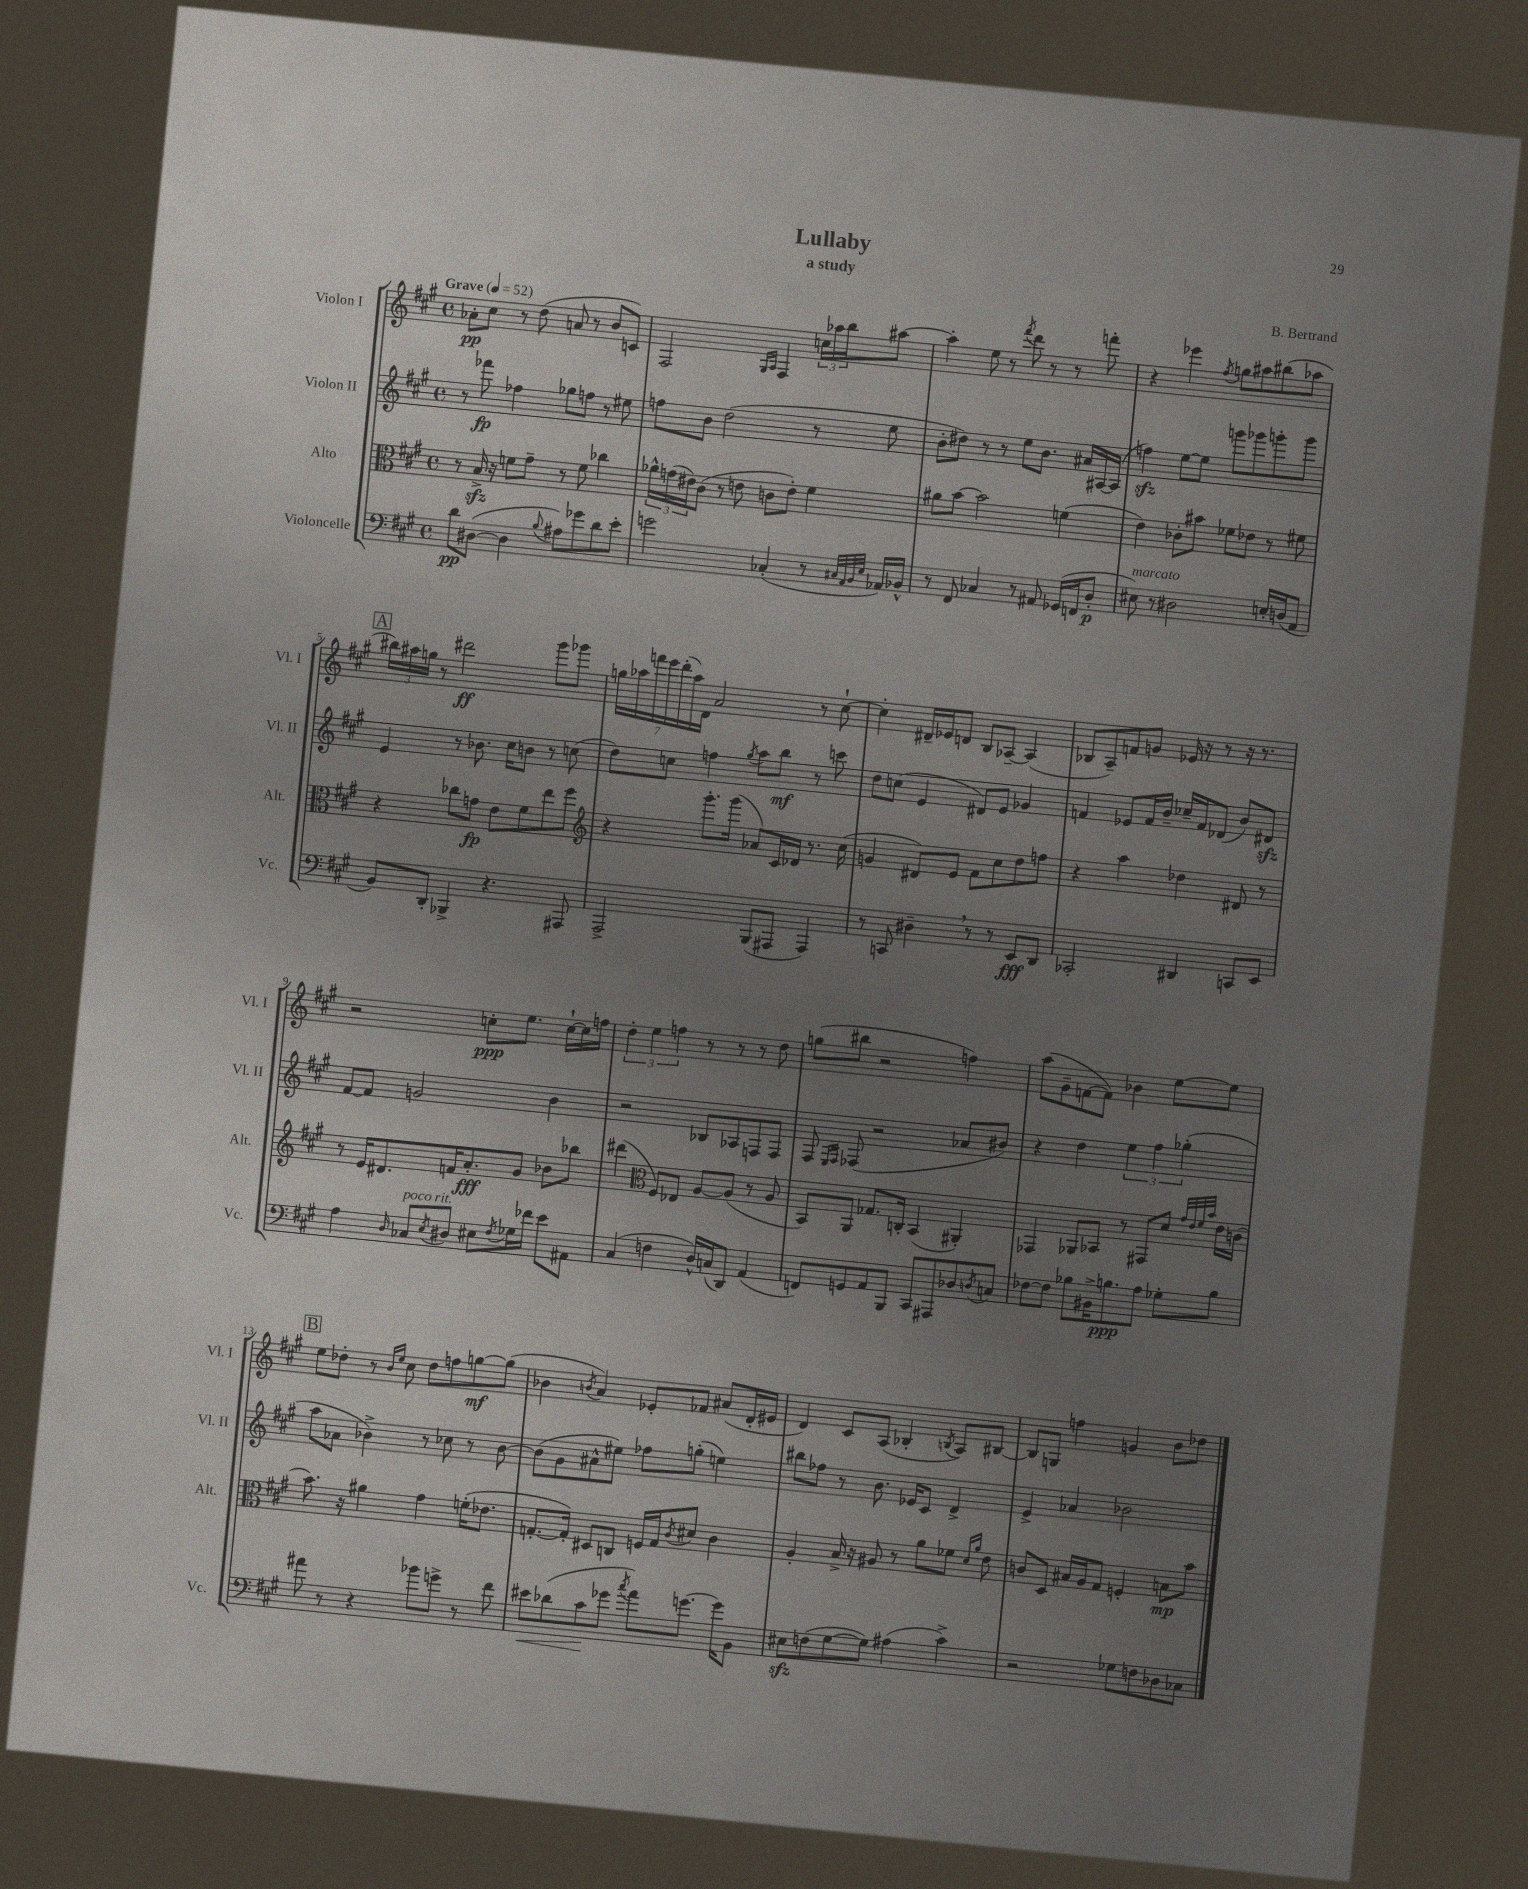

**kern	**kern	**kern	**kern
*staff4	*staff3	*staff2	*staff1
*clefF4	*clefC3	*clefG2	*clefG2
*k[f#c#g#]	*k[f#c#g#]	*k[f#c#g#]	*k[f#c#g#]
*M4/4	*M4/4	*M4/4	*M4/4
*met(c)	*met(c)	*met(c)	*met(c)
*MM52	*MM52	*MM52	*MM52
8d	8r	8r	8a-'
([8D#	16B^	8fff-	8cc#
.	16r	.	.
4D#]	8f	4ff-	8r
.	8g#~	.	(8dd
8qqB	.	.	.
8A#)	8r	8gg-	8a
8g-	8f	8ff	8r
8d	4cc-	8r	8b
8e'	.	8ee#	8c)
=	=	=	=
2g	24a-^^	8ff	2F#
.	(24g	.	.
.	24e#)	.	.
.	(8c#	8b	.
.	8r	(2dd	.
.	8e	.	.
.	.	.	16qqG#
.	.	.	16qqA
(4C-'	8c	.	4F#
.	8e')	.	.
8r	4f#	8r	24cc
.	.	.	24aa-
.	.	.	24bb
32qqC#	.	.	.
32qqAA	.	.	.
32qqBB	.	.	.
32qqE	.	.	.
16AA-)	.	8ee	[8aa#
16BB-^^	.	.	.
=	=	=	=
8r	8a#	8b'	4aa#']
8FF#	[8b	8dd#)	.
4C-	2b]	8r	8ee
.	.	8r	8r
.	.	.	8qfff#
8r	.	8ee	8ddd
8AA#	.	8.b	8r
(16GG-	(4f	.	8r
16FF	.	16a#	.
8D'	.	[16A#	8fff'
.	.	(16A#]	.
=	=	=	=
8E#)	4e)	4ff)	4r
8r	.	.	.
2D#	8c-'	[8ee	4eee-
.	8b#	8ee]	.
.	.	.	8qff#
.	8f-	8ggg	8gg
.	8e-	8ggg-	8aa#
16E'	8r	8ggg'	(8bb#
(16D	.	.	.
8AA	8f#	8ggg	8aa-
=	=	=	=
8BB)	4r	4e	24bb#)
.	.	.	24aa#
.	.	.	24gg
8DD'	.	.	8r
4BBB-^	8cc-	8r	2ddd#
.	8g	8.b-	.
4.r	8e	.	.
.	.	16cc#	.
.	8f#	8b	.
.	8ee	8r	8ggg#
8AAA#	8ff#	(8cc	8ggg-
=	=	=	=
*	*clefG2	*	*
2AAA^	4r	8dd)	28gg
.	.	.	28aa-
.	.	.	28fff
.	.	.	28eee
.	.	8cc	.
.	.	.	(28ddd'
.	.	.	28aa-)
.	.	.	28d
.	8.ggg#'	4ff	2a
.	(16ggg#	.	.
.	.	8qgg#	.
(8BBB	8a-)	8aa	.
8AAA#	16c#	8bb	.
.	16d-	.	.
4AAA#)	8.r	8r	8r
.	.	8ccc	[8cc#`
.	(16cc#	.	.
=	=	=	=
8r	4g	8dd	4cc#']
8CC	.	(8cc	.
4D#~	8d#)	4e	16d#~
.	.	.	16e-
.	8e	.	8d
8r	8f#	8d#)	8B
8r	8cc#	8e	[8A-~
8EE	8dd	4g-	(4A-]
8DD	8ff	.	.
=	=	=	=
2CC-'	4r	4f	8B-
.	.	.	8A~)
.	4aa	8e-	8f
.	.	16f	8g
.	.	16b~	.
4DD#	4dd-	16cc-~	16e-
.	.	16f	16r
.	.	(8d-	8r
8CC	8d#	8b)	16r
.	.	.	8.r
8EE	8r	8d#	.
=	=	=	=
4A	8r	[8f#	2r
.	16e	8f#]	.
.	8.d#	.	.
16qqD	.	.	.
8C-	.	2g	.
8qE	.	.	.
8D#	16f	.	.
.	8.a'	.	.
8E#	.	.	8cc'
8qF#	.	.	.
16G-	8g#	.	8.ee
16f-	.	.	.
8e	8b-	4b	.
.	.	.	[16cc`
8AA#	8bb-	.	16cc]
.	.	.	16ff
=	=	=	=
(4C#	(4ddd#	2r	6dd'
.	.	.	6ee
*	*clefC3	*	*
4F	8F#)	.	.
.	.	.	6ff
.	8E-	.	.
16D^^)	[8A	8B-	8r
(16C	.	.	.
8DD)	(8A]	8A-	8r
(4AA	8r	8F	8r
.	8A	8F	8dd
=	=	=	=
8FF)	8BB)	8F#	(8gg
.	.	16qqE	.
.	.	16qqF#	.
8GG	8AA	(8F-	8bb#
8AA	8.G-	2r	2r
8BBB	.	.	.
.	16C'	.	.
8CC#	(4BB	.	.
8AAA#	.	.	.
8D-	4AA#')	8a-	4ff)
8qD	.	.	.
8C	.	8b#)	.
=	=	=	=
[8F-	4GG-	4r	(8aa
8F-]	.	.	8g#~
8B-	8AA-	4dd	[8f
16BB#^	8BB-	.	8f])
8.B	.	.	.
.	8r	6ee	4b-
8A	8GG#	.	.
.	.	6ff#	.
8G-'	8d	.	[8ee
.	.	(6gg-'	.
.	32qqg#	.	.
.	32qqe	.	.
.	32qqf#	.	.
.	32qqb	.	.
8B	16e	.	8ee]
.	(16c	.	.
=	=	=	=
8a#	8.b)	8aa	8ee
8r	.	8a-	8dd-'
.	16r	.	.
4r	4a#	4b-^)	8r
.	.	.	16qqb
.	.	.	16qqee
.	.	.	8cc#
8b-	4g#	8r	8dd-
8g^	.	8cc-	8ff
8r	(16f'	8r	[8gg
.	8.e-	.	.
8f#	.	[8b-	(8gg]
=	=	=	=
8e#	[8.G'	(8b-]	4b-
(8d-	.	8g#	.
.	16G'])	.	.
.	.	.	8qb
8c#	8D#	8a#^^	4a)
8g-	8C	8ee#)	.
8qcc#	.	.	.
8a)	16F	8ff-	8e-'
.	16G	.	.
.	8qc#	.	.
[8.g	8d#	(8gg'	8f-
.	4c#	4ee)	(8a#
16g]	.	.	.
8BB	.	.	16d'
.	.	.	16e#
=	=	=	=
8E#	4A'	8bb#	4d)
(8F	.	8ff-	.
[8G#	16B^	8r	8c#
.	16r	.	.
8G#])	8A#	8.b	(8A
(4A#	8r	.	4B-'
.	.	16e-	.
.	8a	8c#	.
.	.	.	8qB
4c#^)	8f-	4d^	8A)
.	16qqd	.	.
.	16qqa	.	.
.	8e	.	[8B#
=	=	=	=
2r	8c	4e^	8B#]
.	8D	.	8G
.	16B#	4a-	4ff
.	16A	.	.
.	8G#	.	.
8G-	4F'	2b-	4g
8F	.	.	.
8D-	8B	.	8b
8C-	8b	.	8dd-
==	==	==	==
*-	*-	*-	*-
